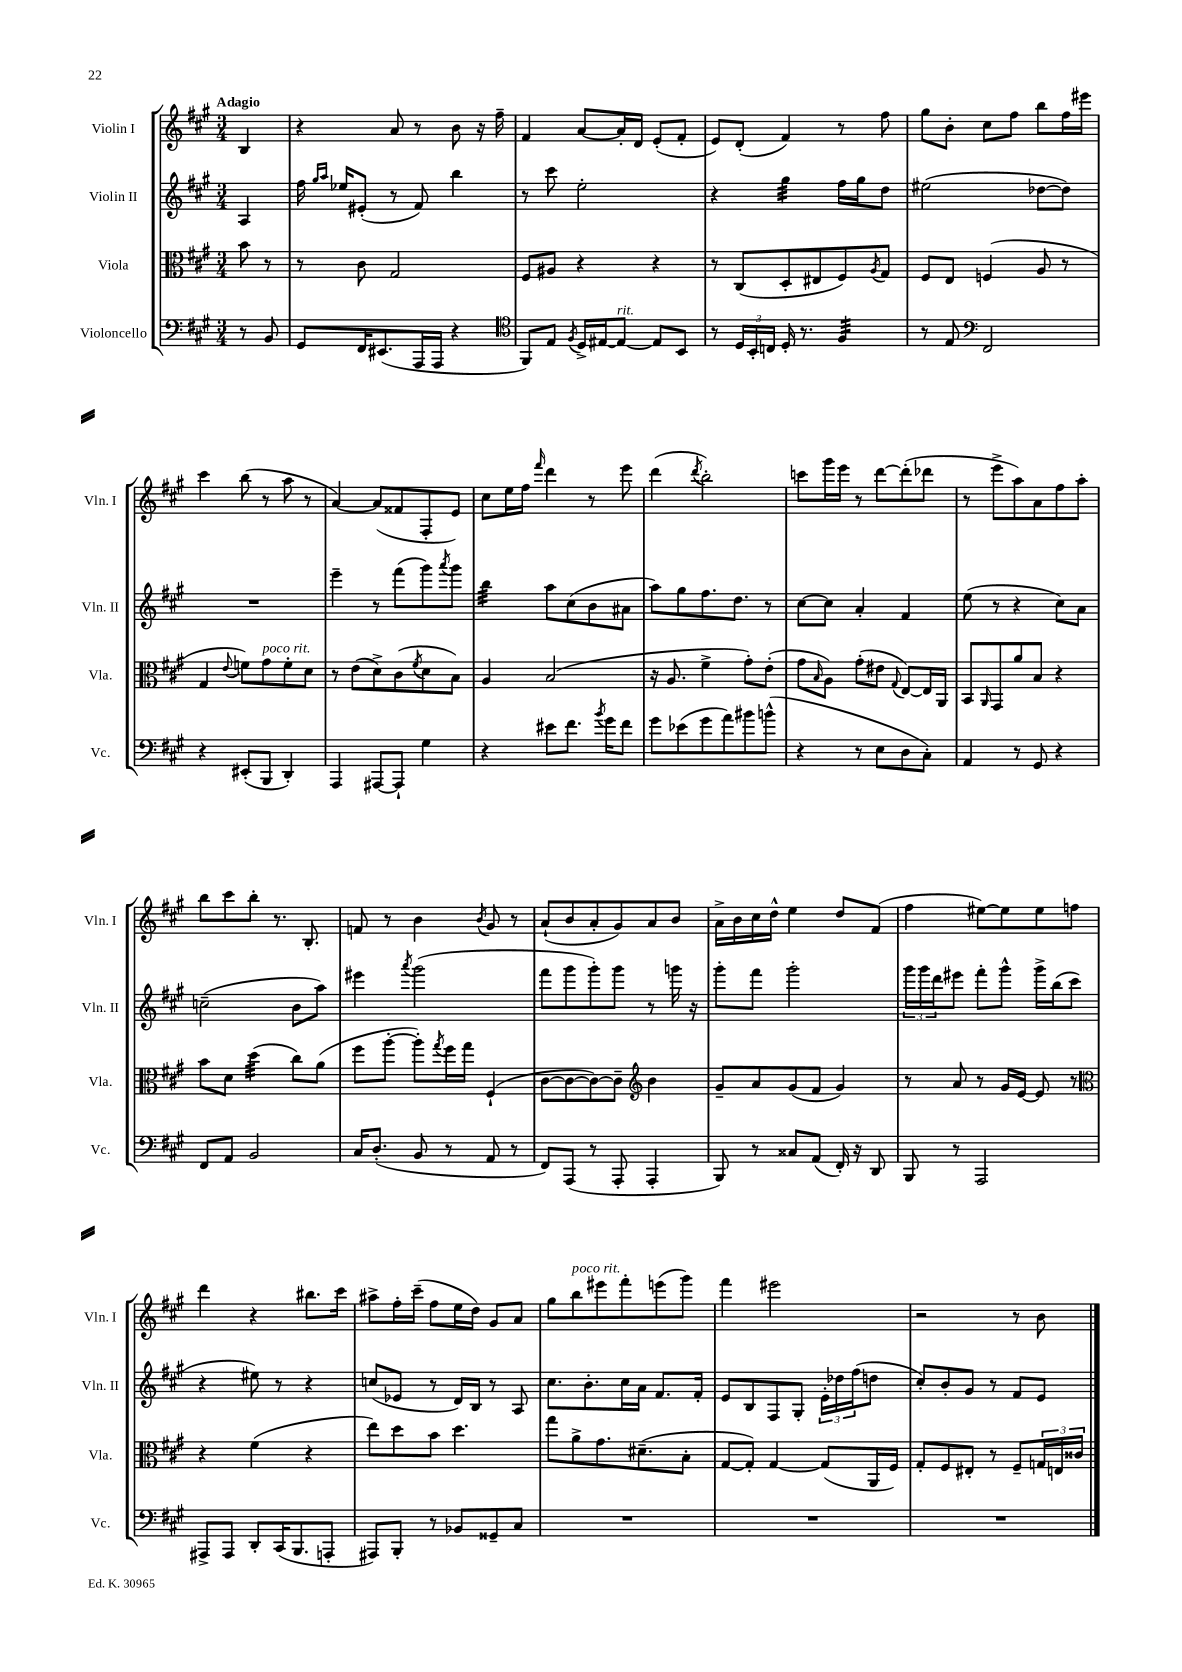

**kern	**kern	**kern	**kern
*staff4	*staff3	*staff2	*staff1
*clefF4	*clefC3	*clefG2	*clefG2
*k[f#c#g#]	*k[f#c#g#]	*k[f#c#g#]	*k[f#c#g#]
*M3/4	*M3/4	*M3/4	*M3/4
8r	8b	4A	4B
8BB	8r	.	.
=	=	=	=
8GG#	8r	16ff#	4r
.	.	16qqgg#	.
.	.	16qqaa	.
.	.	16ee-	.
16FF#	8c#	(8e#'	.
(8.EE#	.	.	.
.	2G#	8r	8a
16AAA	.	8f#)	8r
16AAA	.	.	.
4r	.	4bb	8b
.	.	.	16r
.	.	.	16ff#~
=	=	=	=
*clefC4	*	*	*
8FF#)	8F#	8r	4f#
8E	8A#	8ccc#	.
8qF#	.	.	.
16D^	4r	2ee'	[8a
[16E#	.	.	.
8E#_	.	.	16a']
.	.	.	16d
8E#]	4r	.	(8e'
8BB	.	.	8f#'
=	=	=	=
8r	8r	4r	8e)
24D	(8C#	.	(8d'
24BB'	.	.	.
24C	.	.	.
16D'	8D'	4gg#	4f#)
8.r	.	.	.
.	8E#	.	.
4F#	8F#)	16ff#	8r
.	.	16gg#	.
.	8qA	.	.
.	8G#	8dd	8ff#
=	=	=	=
8r	8F#	(2ee#	8gg#
8E	8E	.	8b'
*clefF4	*	*	*
2FF#	(4F	.	8cc#
.	.	.	8ff#
.	8A	[8dd-	8bb
.	8r	8dd-])	16ff#
.	.	.	16eee#
=	=	=	=
4r	4G#	2.r	4ccc#
.	8qqe	.	.
(8EE#'	8f)	.	(8bb
8BBB	8g#	.	8r
4DD')	8f'	.	8aa
.	8d	.	8r
=	=	=	=
4AAA	8r	4eee~	[4a)
.	(8e	.	.
[8AAA#	8d^)	8r	(8a]
8AAA#`]	(8c#	(8fff#	8f##
.	8qf#	.	.
4G#	8d	8ggg#)	8F#'
.	.	8qaaa	.
.	8B)	8ggg#	8e)
=	=	=	=
4r	4A	4bb	8cc#
.	.	.	16ee
.	.	.	16ff#
.	.	.	16qqfff#
8e#	(2B	8aa	4ddd
8.f#	.	(8cc#	.
.	.	8b	8r
8qb	.	.	.
16g#	.	.	.
8f#	.	8a#	8eee
=	=	=	=
8g#	16r	8aa)	(4ddd
.	8.A	.	.
(8e-	.	8gg#	.
.	.	.	8qddd
8g#	4f#^	8.ff#	2bb')
8a)	.	.	.
.	.	8.dd	.
8b#	8g#')	.	.
(8b^^	(8e'	8r	.
=	=	=	=
4r	8g#	[8cc#	8ccc
.	16qqB	.	.
.	8A)	8cc#]	16ggg#
.	.	.	16eee
8r	(8g#'	4a'	8r
8E	8e#	.	[8ddd
.	8qqG#	.	.
8D	[8E)	4f#	(8ddd']
8C#')	16E]	.	8ddd-
.	16AA	.	.
=	=	=	=
4AA	8BB	(8ee	8r
.	16qqAA	.	.
.	8GG#	8r	8eee^
8r	8a	4r	8aa)
8GG#	8B	.	8a
4r	4r	8cc#)	8ff#
.	.	8a	8aa'
=	=	=	=
8FF#	8b	(2cc~	8bb
8AA	8d	.	8ccc#
2BB	(4dd	.	8bb'
.	.	.	8.r
.	8cc#)	8b	.
.	.	.	8.B'
.	(8a	8aa)	.
=	=	=	=
16C#	8ff#	4eee#	8f
(8.D'	.	.	.
.	[8aa'	.	8r
.	.	8qaaa	.
8BB	8aa'])	(2ggg#	4b
.	8qgg#	.	.
8r	16ff#	.	.
.	16gg#	.	.
.	.	.	8qb
8AA	(4F#`	.	8g#
8r	.	.	8r
=	=	=	=
8FF#)	[8c#	8fff#	(8a`
(8AAA	8c#_	8ggg#	8b
8r	8c#_)	8ggg#')	8a'
8AAA'	8c#~]	8ggg#	8g#)
*	*clefG2	*	*
4AAA'	4b	8r	8a
.	.	16ggg	8b
.	.	16r	.
=	=	=	=
8BBB)	8g#~	8ggg#'	16a^
.	.	.	16b
8r	8a	8fff#	16cc#
.	.	.	16dd^^
8C##	(8g#	2ggg#'	4ee
(8AA	8f#	.	.
16FF#')	4g#)	.	8dd
16r	.	.	.
8DD	.	.	(8f#
=	=	=	=
8BBB	8r	24ggg#	4ff#
.	.	24ggg#	.
.	.	24ddd	.
8r	8a	8eee#	.
2AAA	8r	8fff#'	[8ee#)
.	16g#	8ggg#^^	8ee#]
.	[16e	.	.
.	8e]	16ggg#^	8ee#
.	.	(16bb	.
.	8r	8ccc#	8ff
=	=	=	=
*	*clefC3	*	*
8AAA#^	4r	4r	4ddd
8AAA#	.	.	.
8DD'	(4f#	8ee#)	4r
(16CC#	.	8r	.
8.BBB	.	.	.
.	4r	4r	8.bb#
8AAA'	.	.	.
.	.	.	16ccc#
=	=	=	=
8AAA#)	8ee)	(8cc	8aa#^
8BBB'	8dd	8e-	16ff#'
.	.	.	(16ccc#~
8r	8b	8r	8ff#
8BB-	4.dd	16d)	16ee
.	.	16B	16dd)
8GG##~	.	8r	8g#
8C#	.	8A	8a
=	=	=	=
2.r	8gg#	8.cc#	8gg#
.	8a^	.	8bb
.	.	8.b'	.
.	8.g#	.	8eee#
.	.	16cc#	8fff#'
.	(8.d#~	16a	.
.	.	8.f#	(8eee
.	8B'	.	8ggg#)
.	.	16f#'	.
=	=	=	=
2.r	[8G#	8e	4fff#
.	8G#'])	8B	.
.	[4G#	8F#	2eee#
.	.	8G#'	.
.	(8G#]	24e'	.
.	.	24dd-	.
.	.	(24ff#	.
.	16AA	8dd	.
.	16F#)	.	.
=	=	=	=
2.r	8G#'	8cc#')	2r
.	8F#	8b'	.
.	8E#'	8g#	.
.	8r	8r	.
.	8F#~	8f#	8r
.	24G	8e	8b
.	24E	.	.
.	24c##	.	.
==	==	==	==
*-	*-	*-	*-
